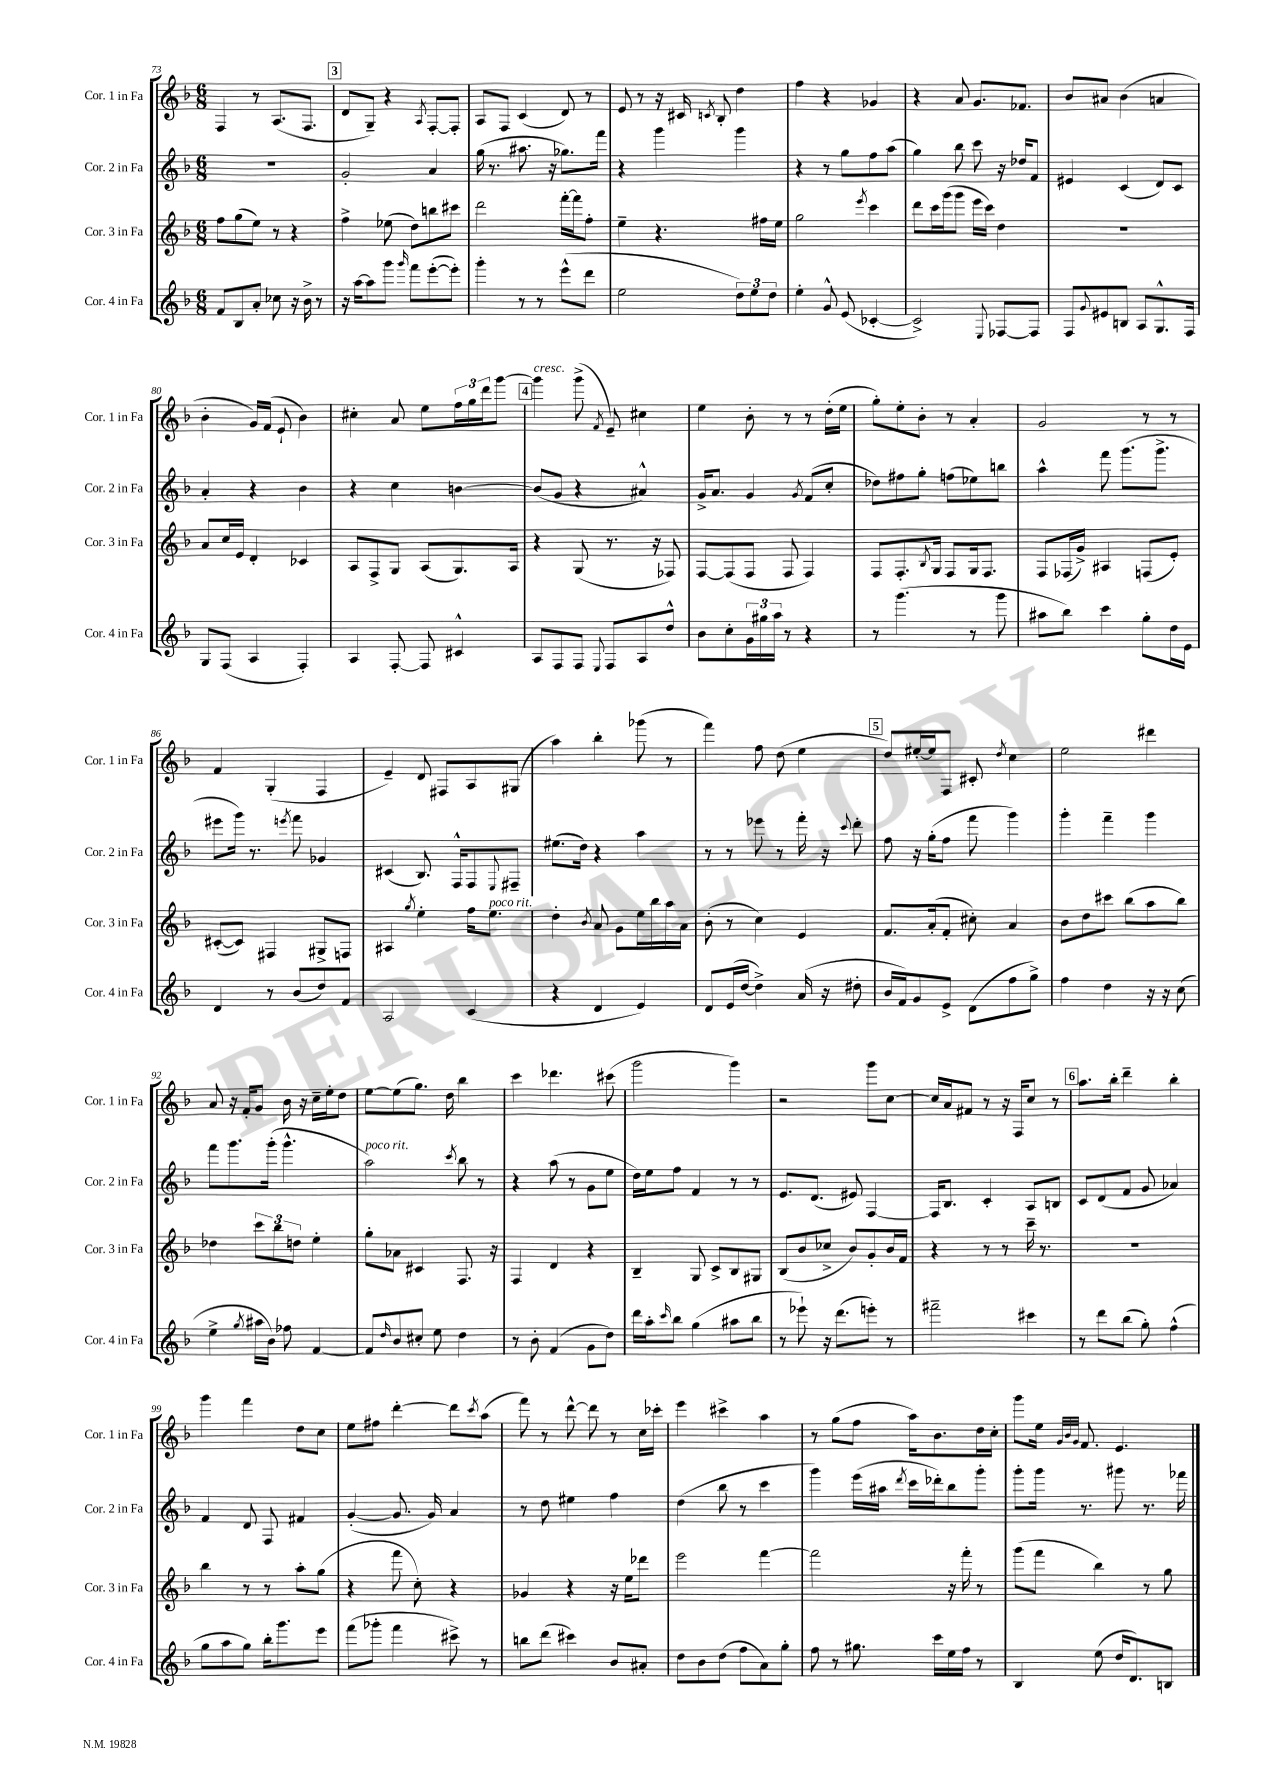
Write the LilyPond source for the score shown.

<<
\new StaffGroup <<
\new Staff = "s0" \with { instrumentName = "Cor. 1 in Fa" shortInstrumentName = "Cor. 1 in Fa" } {
    \clef treble \key f \major \numericTimeSignature \time 6/8
    f4 r8 a8.( f8. |
    \mark \markup { \box "3" } d'8 g8--) r4 \acciaccatura { a8 } f8~-. f8-. |
    a8 f8 c'4( d'8) r8 |
    e'8 r8 r16 cis'16 \acciaccatura { c'8 } bes8-. d''4 |
    f''4 r4 ges'4 |
    r4 a'8 g'8. fes'8. |
    bes'8 ais'8 bes'4( a'4 |
    bes'4-. g'16) f'16( e'8-! bes'4) |
    cis''4-. a'8 e''8 \tuplet 3/2 { f''16 g''16 d'''16 } g'''8~ |
    \mark \markup { \box "4" } g'''4^\markup { \italic "cresc." } g'''8->( \acciaccatura { f'8 } e'8--) cis''4 |
    e''4 bes'8-. r8 r8 d''16-.( e''16 |
    g''8-.) e''8-. bes'8-. r8 a'4-. |
    g'2 r8 r8 |
    f'4 g4-.( f4 |
    e'4--) d'8 fis8 a8 gis8( |
    a''4) bes''4-. ges'''8( r8 |
    f'''4) f''8 d''8( e''4 |
    \mark \markup { \box "5" } d''8) eis''16~-. eis''16 f8 cis'8-. \acciaccatura { d''8 } c''4 |
    e''2 dis'''4 |
    a'8 r16 f'16-. g'8 bes'16 r16 c''16-- e''16-. d''8 |
    e''8~ e''8( g''8.) d''16 bes''4 |
    c'''4 des'''4. cis'''8( |
    g'''2 g'''4) |
    r2 g'''8 c''8~ |
    c''16 a'16 fis'8 r8 r16 f16 c''8 r8 |
    \mark \markup { \box "6" } a''8. bes''16-. d'''4-- bes''4-. |
    g'''4 f'''4 d''8 c''8 |
    e''8 fis''8 d'''4~-. d'''8 \acciaccatura { c'''8 } a''8( |
    f'''8) r8 d'''8~-^ d'''8 r8 c''16 ces'''16-. |
    e'''4 cis'''4-> a''4 |
    r8 g''8( f''8 a''16) bes'8. d''16 c''16-. |
    g'''8 e''16 \grace { g'32 bes'32 g'32 } f'8. e'4. \bar "|." |
}
\new Staff = "s1" \with { instrumentName = "Cor. 2 in Fa" shortInstrumentName = "Cor. 2 in Fa" } {
    \clef treble \key f \major \numericTimeSignature \time 6/8
    R2. |
    \mark \markup { \box "3" } g'2-. a'4 |
    g''16( r8. ais''8. r16 ges''8.) f'''16 |
    r4 g'''4 g'''4 |
    r4 r8 g''8 f''8 a''8( |
    g''4) bes''8 c'''8 r16 des''16 f'8 |
    eis'4 c'4( d'8) c'8 |
    a'4-. r4 bes'4 |
    r4 c''4 b'4~ |
    \mark \markup { \box "4" } b'8( g'8 r4 ais'4-^) |
    g'16-> a'8. g'4 \acciaccatura { g'8 } f'8( c''8-. |
    des''8) fis''8 g''8-. f''8( ees''8) b''8 |
    a''4-^ f'''8 g'''8.( g'''8.-> |
    eis'''8 g'''16) r8. \acciaccatura { e'''8 } f'''8 ges'4 |
    cis'4( bes8.) f16-^ f8 \appoggiatura { e8 } fis8-- |
    eis''8.( d''16) r4 a''4 |
    r8 r8 ees'''8 r8 f'''16-. r16 \appoggiatura { c'''8 } d'''8-. |
    \mark \markup { \box "5" } f''8 r16 g''16-.( f''8 f'''8 g'''4) |
    g'''4-. f'''4-- g'''4 |
    f'''8 g'''8. g'''16-.( g'''4.-^ |
    a''2^\markup { \italic "poco rit." }) \acciaccatura { c'''8 } bes''8 r8 |
    r4 a''8( r8 g'8 e''8 |
    d''16) e''16 f''8 f'4 r8 r8 |
    e'8. d'8.( eis'8) f4~ |
    f16 bes8. c'4-. a8 b8 |
    \mark \markup { \box "6" } c'8 d'8( f'8 g'8 aes'4) |
    f'4 d'8 f8 fis'4 |
    g'4~-.( g'8. g'16) a'4 |
    r8 d''8 eis''4 f''4 |
    d''4( bes''8 r8 c'''4 |
    g'''4) e'''16( ais''16 \acciaccatura { d'''8 } c'''16 des'''16-.) bes''8 g'''8-. |
    g'''8-. g'''16 r8. gis'''8 r8. fes'''16 \bar "|." |
}
\new Staff = "s2" \with { instrumentName = "Cor. 3 in Fa" shortInstrumentName = "Cor. 3 in Fa" } {
    \clef treble \key f \major \numericTimeSignature \time 6/8
    f''8 g''8( e''8) r8 r4 |
    \mark \markup { \box "3" } f''4-> ees''8( d''8) b''8 cis'''8 |
    d'''2 f'''16~-. f'''16 f''8-. |
    e''4-- r4. fis''16 e''16 |
    g''2 \acciaccatura { e'''8 } c'''4 |
    d'''8 c'''16 g'''16( g'''8 e'''16 c'''16) d''4 |
    R2. |
    a'8 c''16 e'16 d'4-. ces'4 |
    a8 f8-> g8 a8( g8.) a16 |
    \mark \markup { \box "4" } r4 g8( r8. r16 fes8) |
    f8~ f8( f8 f8 f4) |
    f8 f8.-. \acciaccatura { bes8 } g16 f8 g16 f8. |
    f8 fes16( g'16->) ais4 f8( e'8-.) |
    cis'8~-.( cis'8) fis4 gis8-> f8 |
    ais4 \acciaccatura { g''8 } e''4-. f''16 e''8.^\markup { \italic "poco rit." } |
    d''4-. \acciaccatura { bes'8 } a'8 g'8 e''16 bes''16 a''16 a'16 |
    bes'8-.( r8 c''4) e'4 |
    \mark \markup { \box "5" } f'8. a'16-.( f'8-. cis''8-.) a'4 |
    bes'8 d''8 cis'''8 bes''8( a''8 bes''8) |
    des''4 \tuplet 3/2 { c'''8 bes''8 d''8 } e''4-. |
    g''8-. aes'8 cis'4 f8. r16 |
    f4 d'4 r4 |
    bes4-- g8 c'8-> bes8 gis8 |
    bes8( bes'8 ces''8-> bes'8) g'8-. bes'16 f'16 |
    r4 r8 r8 c'''16-- r8. |
    \mark \markup { \box "6" } R2. |
    bes''4 r8 r8 a''8-. g''8( |
    r4 f'''8 c''8-.) r4 |
    ges'4 r4 r16 e''16 des'''8 |
    e'''2 f'''4~ |
    f'''2 r16 f'''16-. r8 |
    g'''8( f'''8 bes''4) r8 g''8 \bar "|." |
}
\new Staff = "s3" \with { instrumentName = "Cor. 4 in Fa" shortInstrumentName = "Cor. 4 in Fa" } {
    \clef treble \key f \major \numericTimeSignature \time 6/8
    f'8 bes8 a'8-. ces''8 r16 bes'16-> r8 |
    \mark \markup { \box "3" } r16 a''16~ a''8 g'''8 \grace { g'''16 } f'''8 e'''8~-.( e'''8-.) |
    g'''4-. r8 r8 e'''8-^( d'''8 |
    e''2 \tuplet 3/2 { d''8) e''8 d''8 } |
    e''4-. g'8-^ e'8( ces'4~-. |
    ces'2->) \appoggiatura { e8 } fes8~ fes8 |
    f8 \appoggiatura { g'8 } eis'8 b8 a8 g8.-^ f16 |
    g8 f8( a4 f4-.) |
    a4 f8~-. f8 cis'4-^ |
    \mark \markup { \box "4" } a8 f8 f8 \appoggiatura { e8 } f8 a8 d''8-^ |
    bes'8 c''8-. \tuplet 3/2 { g'16 gis''16 a''16 } r8 r4 |
    r8 g'''4.( r8 g'''8 |
    ais''8 bes''8) c'''4 g''8-. d''16 e'16 |
    d'4 r8 bes'8( d''8) f'8 |
    a2 c'4( |
    r4 d'4 e'4) |
    d'8 e'16( d''16~ d''4->) a'16( r16 dis''8-. |
    \mark \markup { \box "5" } bes'16 f'16) g'8 e'8-> d'8( f''8 g''8->) |
    f''4 d''4 r16 r16 c''8( |
    e''4-> \acciaccatura { g''8 } ais''16 bes'16) fes''8 f'4~ |
    f'8 \grace { d''16 } bes'8 cis''8-. e''8 d''4 |
    r8 bes'8-. f'4( g'8 d''8) |
    d'''16 a''16-. \grace { c'''16 } bes''8 g''4( ais''8 bes''8 |
    r8 ees'''8-!) r16 d'''8.( e'''8-.) r8 |
    fis'''2-- cis'''4 |
    \mark \markup { \box "6" } r8 d'''8 bes''8( g''8-.) f''4-^( |
    g''8 a''8 g''8) bes''16-. g'''8. e'''8 |
    f'''8( ges'''8-. f'''4 cis'''8->) r8 |
    b''8 d'''8( cis'''4) bes'8 ais'8-. |
    d''8 bes'8 d''8( f''8 a'8) g''8-. |
    f''8 r8 gis''8. c'''16 e''16 f''16 r8 |
    bes4 e''8( d''16 d'8.) b8 \bar "|." |
}
>>
>>
\layout { \context { \Score currentBarNumber = #73 } }
